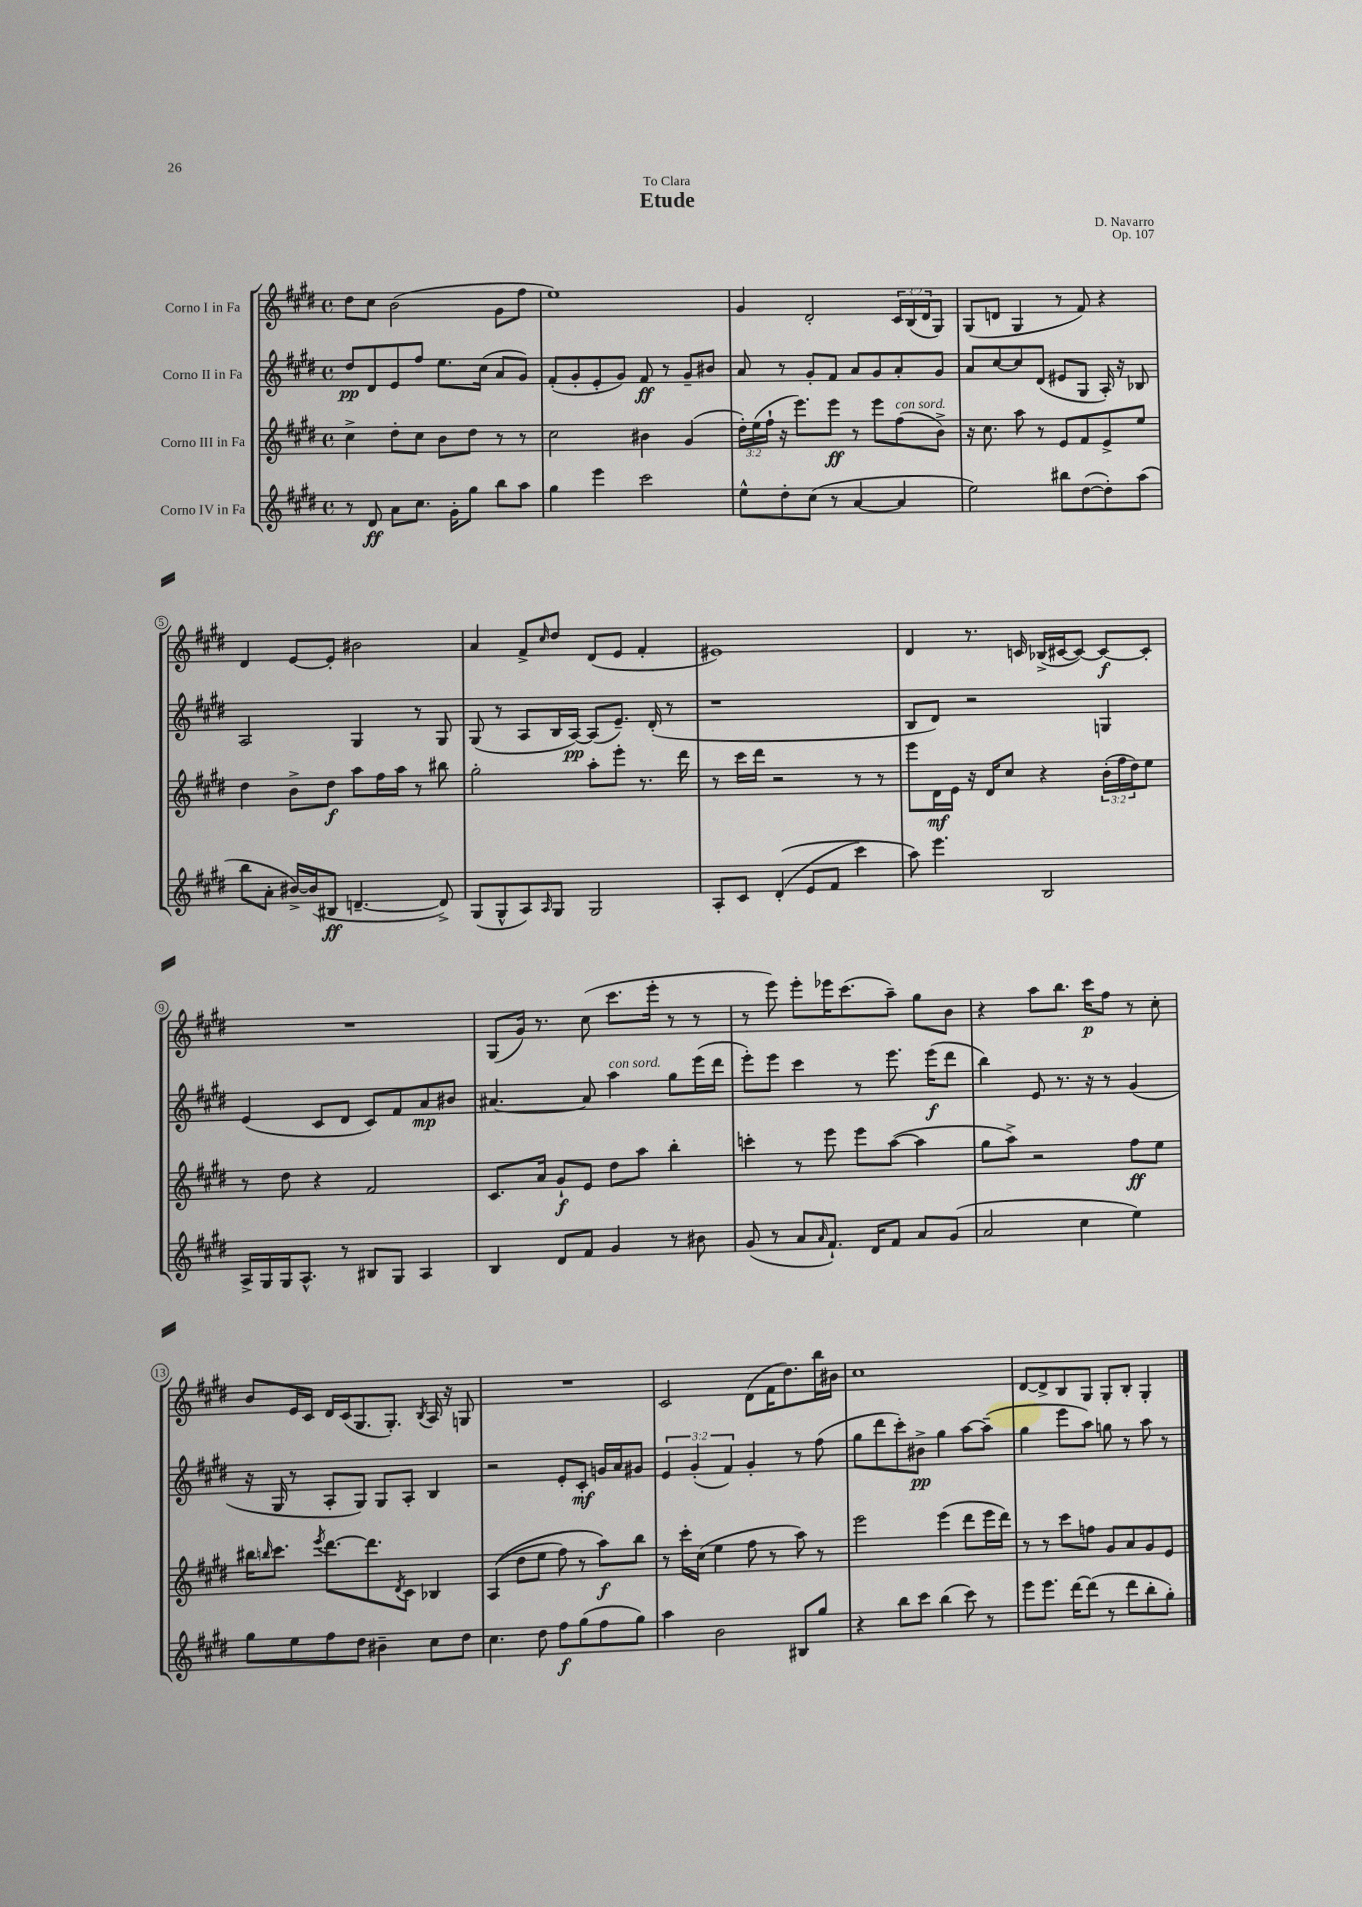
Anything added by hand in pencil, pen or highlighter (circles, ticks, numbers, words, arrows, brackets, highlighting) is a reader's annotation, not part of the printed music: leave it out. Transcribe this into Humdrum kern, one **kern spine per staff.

**kern	**kern	**kern	**kern
*staff4	*staff3	*staff2	*staff1
*clefG2	*clefG2	*clefG2	*clefG2
*k[f#c#g#d#]	*k[f#c#g#d#]	*k[f#c#g#d#]	*k[f#c#g#d#]
*M4/4	*M4/4	*M4/4	*M4/4
*met(c)	*met(c)	*met(c)	*met(c)
8r	4cc#^	8dd#	8dd#
8d#	.	8d#	8cc#
8a	8dd#'	8e	(2b
8.cc#	8cc#	8ff#	.
.	8b	8.ee	.
16g#'	.	.	.
8gg#	8dd#	.	.
.	.	(16cc#	.
8bb	8r	8a	8g#
8aa	8r	8g#)	8ff#
=	=	=	=
4gg#	2cc#	(8f#'	1ee)
.	.	8g#'	.
4eee	.	8e'	.
.	.	8g#)	.
2ccc#	4b#	8f#	.
.	.	8r	.
.	(4g#	8g#~	.
.	.	8b#	.
=	=	=	=
8ee^^	24dd#')	8a	4g#
.	(24ee	.	.
.	24ff#`	.	.
8dd#'	16r	8r	.
.	8.eee)	.	.
(8cc#	.	8g#'	2d#'
8r	8eee	8f#	.
[4a	8r	8a	.
.	8eee	8g#	.
4a]	(8ff#	8a'	24c#
.	.	.	(24B
.	.	.	24d#
.	8b^)	8g#	8G#)
=	=	=	=
2ee)	16r	8a	(8G#
.	8.cc#	.	.
.	.	[8cc#	8d
.	8aa	8cc#]	4G#
.	8r	(8d#	.
8bb#	8e	8e#	8r
([8dd#	8f#	8G#	8f#)
8dd#'])	8e^	16A')	4r
.	.	16r	.
(8aa	8ee	8B-	.
=	=	=	=
8bb	4dd#	2A	4d#
8a'	.	.	.
[16b#^)	8b^	.	[8e
(16b#]	.	.	.
8B#	8dd#	.	8e']
[4.d~	8aa	4G#	2b#
.	16ff#	.	.
.	16aa	.	.
.	8r	8r	.
8d^])	8bb#	8G#	.
=	=	=	=
(8G#	2gg#'	(8G#	4a
8G#^^	.	8r	.
8A)	.	8A	8f#^
16qqA	.	.	16qqcc#
8G#	.	16B	8dd#
.	.	[16A)	.
2G#	8aa'	(8A]	(8d#
.	8eee'	8.e~)	8e
.	8.r	.	4f#'
.	.	(16d#'	.
.	.	8r	.
.	16ddd#	.	.
=	=	=	=
8A'	8r	1r	1e#)
8c#	16ccc#	.	.
.	16ddd#	.	.
&((4d#'	2r	.	.
8e	.	.	.
8f#	.	.	.
4ccc#)	8r	.	.
.	8r	.	.
=	=	=	=
8aa&)	8eee	8B	4d#
4.eee	16d#	8d#)	.
.	16e	.	.
.	16r	2r	8.r
.	16d#	.	.
.	8cc#	.	.
.	.	.	16c
2B	4r	.	(16B-^
.	.	.	[16c#
.	.	.	8c#_)
.	(24b'	4G	8c#_
.	24ff#	.	.
.	24dd#)	.	.
.	8ee	.	8c#']
=	=	=	=
16A^	8r	(4e	1r
16G#	.	.	.
16G#	8dd#	.	.
8.A^^	.	.	.
.	4r	8c#	.
8r	.	8d#	.
8B#	2f#	8c#)	.
8G#	.	8f#	.
4A	.	8a	.
.	.	8b#	.
=	=	=	=
4B	8.c#	[4.a#	(8G#
.	.	.	16g#)
.	16a	.	8.r
8d#	8g#`	.	.
8f#	8e	8a#]	(8cc#
4g#	8dd#	4aa	8.ccc#
.	8aa	.	.
.	.	.	16eee'
8r	4bb'	8gg#	8r
8b#	.	(16eee	8r
.	.	16ddd#	.
=	=	=	=
(8g#	4ccc'	8eee')	8r
8r	.	8eee	8eee)
8a	8r	4ccc#	8eee'
16qqa	.	.	.
8.f#`)	8eee	.	16eee-
.	.	.	(8.ccc#
.	8eee	8r	.
16d#	.	.	.
8f#	([8aa	8.eee	8aa~)
8a	4aa]	.	8gg#
.	.	(16eee	.
(8g#	.	8ddd#	8b
=	=	=	=
2a	8gg#	4bb)	4r
.	8aa^)	.	.
.	2r	8e	8aa
.	.	8.r	8.bb
4cc#	.	.	.
.	.	16r	16ccc#
.	.	8r	8ff#
4ee)	8ff#	(4g#	8r
.	8ee	.	8cc#'
=	=	=	=
8gg#	16bb#	16r	8b
.	16qqbb	.	.
.	8.ccc#	16G#	.
8ee	.	8r	16e
.	.	.	16c#
.	8qeee	.	.
8ff#	[8.ddd#	8A'	16d#
.	.	.	(16c#
8dd#	.	8G#)	8.G#
.	8.ddd#]	.	.
4b#~	.	8G#	.
.	.	.	8.G#')
.	8qd#	.	.
.	8c#	8A'	.
.	.	.	8qB
8cc#	4B-	4B	16A
.	.	.	16r
8dd#	.	.	8G
=	=	=	=
4.cc#	&((4A	2r	1r
.	8dd#	.	.
8dd#	8ee	.	.
8ff#	8ff#)	8e'	.
(8gg#	8r	8c#'	.
8ff#	8aa&)	16g	.
.	.	16a	.
8gg#)	8bb	8g#	.
=	=	=	=
4aa	8r	6e	2c#
.	16ccc#'	.	.
.	.	(6g#'	.
.	(16cc#	.	.
2b	4ee	.	.
.	.	6f#)	.
.	8ff#	4g#'	(8d#
.	8r	.	16f#
.	.	.	8.dd#)
8B#	8aa)	8r	.
8gg#	8r	(8ff#	16bb
.	.	.	16b#
=	=	=	=
4r	2eee	8gg#	1cc#
.	.	8ddd#	.
8bb	.	8ccc#')	.
8ccc#	.	8b#^	.
(4bb	(4eee	4gg#	.
8ccc#)	8ddd#	[8aa	.
8r	16eee	(8aa~]	.
.	16ddd#)	.	.
=	=	=	=
8eee	8r	4gg#	[8d#
8.eee	8r	.	8d#^]
.	8ccc#	8eee	8B
[16ddd#	.	.	.
(8ddd#]	8ff	8aa)	8G#
8r	8g#	8gg	8G#'
8ddd#	8a	8r	8B'
8bb'	8g#	8aa	4G#'
8gg#')	8e	8r	.
==	==	==	==
*-	*-	*-	*-
